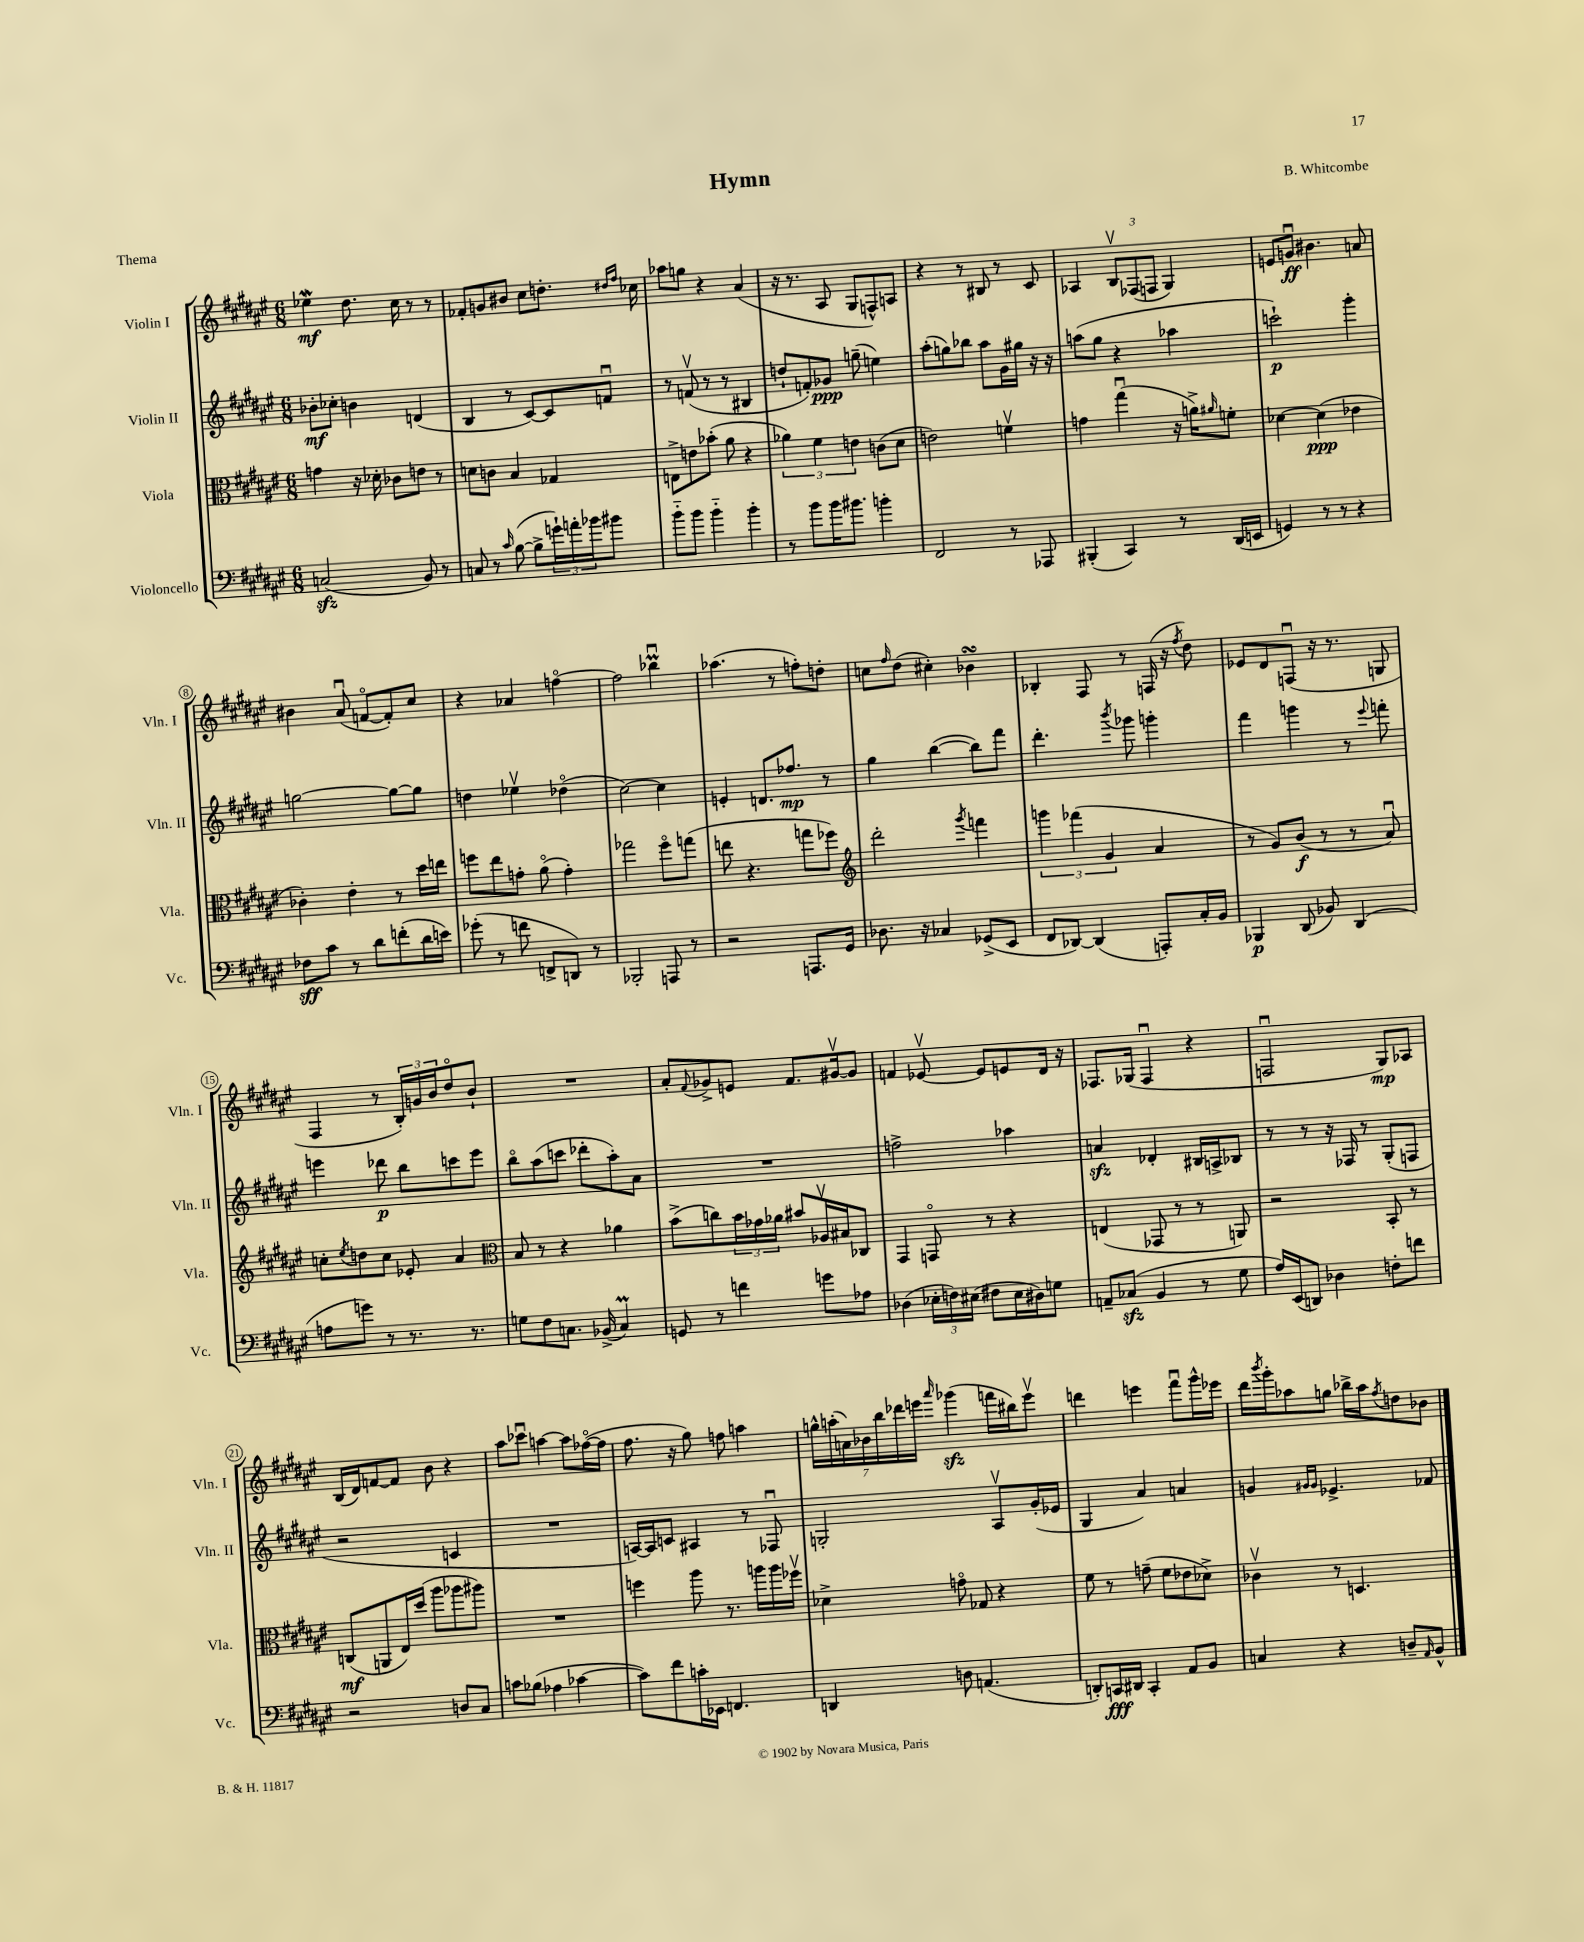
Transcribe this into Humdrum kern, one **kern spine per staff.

**kern	**kern	**kern	**kern
*staff4	*staff3	*staff2	*staff1
*clefF4	*clefC3	*clefG2	*clefG2
*k[f#c#g#d#a#e#]	*k[f#c#g#d#a#e#]	*k[f#c#g#d#a#e#]	*k[f#c#g#d#a#e#]
*M6/8	*M6/8	*M6/8	*M6/8
(2C	4g	8b-'	4ee-
.	.	8cc-'	.
.	16r	4b	8.dd#
.	16d-'	.	.
.	8c-	.	.
.	.	.	16cc#
8BB)	8e	(4d	8r
8r	8r	.	8r
=	=	=	=
8C	8d	4B	8f-'
8r	8c	.	8g
16qqc#	.	.	.
([8B	4B	8r	8b#
8B^]	.	[8c#)	8cc#
24g`)	4G-	8c#]	8.dd'
24a'	.	.	.
24b-	.	.	.
8b#	.	8fu	.
.	.	.	16qqdd#
.	.	.	16qqff#
.	.	.	16cc-
=	=	=	=
8b'~	8E^	8r	8aa-
8b	8e	(8fv	8gg
4b'~	(8b-'	8r	4r
.	8a#	8r	.
4b'	4r	4B#	(4a#
=	=	=	=
8r	6a-)	8dd`	16r
.	.	.	8.r
8b	.	8f')	.
.	6f#	.	.
16b	.	8g-	8A#
8.b#	.	.	.
.	6e	.	.
.	.	(8gg~	8G#
4b'	(8c	4ee)	8F^^)
.	8d#	.	8A
=	=	=	=
2FF#	2e)	(8aa#'	4r
.	.	8gg)	.
.	.	8bb-	8r
.	.	8aa#	8B#
8r	4fv	16g#	8r
.	.	16gg#	.
8AAA-	.	16r	8c#
.	.	16r	.
=	=	=	=
(4BBB#'	4g	(8aa	4A-
.	.	8gg#	.
4CC#)	(4gg#u	4r	12Bv
.	.	.	(12F-
.	.	.	12F
8r	16r	4aa-	4G#)
.	16a^)	.	.
.	16qqa#	.	.
(16DD#	8f'	.	.
16EE	.	.	.
=	=	=	=
4GG)	[4d-	2ccc`)	8e
.	.	.	8gu
8r	(4d-]	.	4.b#
8r	.	.	.
4r	4e-	4ggg#'	.
.	.	.	8a
=	=	=	=
8F-	4c-')	[2gg	4b#
8c#	.	.	.
8r	4e#'	.	(8a#u
8d#	.	.	[8fo
(8f'	8r	8gg_	8f'])
16d#	16dd#	8gg]	8cc#
16e)	16ee	.	.
=	=	=	=
(8g-'	8ff	4dd	4r
8r	8ee#	.	.
8f	8g'	4ee-v	4a-
8FF^	(8a#o	.	.
8DD)	4g')	(4dd-o	[4ffo
8r	.	.	.
=	=	=	=
2BBB-'	2gg-	[2cc#)	2ff]
8AAA	8ff#o	4cc#]	4bb-u
8r	(8gg	.	.
=	=	=	=
2r	8ee	4e'	(4.aa-
.	4.r	.	.
.	.	8.d	.
.	.	.	8r
.	.	8.ff-	.
8.AAA	8gg	.	8ff')
.	8ff-)	8r	8dd'
16GG#	.	.	.
=	=	=	=
*	*clefG2	*	*
8.D-	2ddd#'	4gg#	8cc
.	.	.	16qqff#
.	.	.	(8dd#
16r	.	.	.
4C-	.	([4bb	4cc#')
.	8qggg#	.	.
(8GG-^	4fff	8bb])	4b-
8EE#	.	8fff#	.
=	=	=	=
8FF#	6ggg	4.ddd#'	4B-'
[8DD-)	.	.	.
.	(6fff-	.	.
(4DD-]	.	.	8F#
.	6g#	.	.
.	.	8qbbb	.
.	.	8ggg-	8r
8AAA')	4a#	4ggg'	(16F
.	.	.	16r
.	.	.	8qff#
16C#'	.	.	8dd#)
16BB	.	.	.
=	=	=	=
4BBB-	8r	4fff#	8e-
.	8g#)	.	8d#
(8DD#	(8b	4ggg	(8Fu
8BB-)	8r	.	16r
.	.	.	8.r
(4DD#	8r	8r	.
.	.	8qqeee#	.
.	8a#u)	8fff'	8G
=	=	=	=
8A	8cc'	4eee	4F#
.	8qee#	.	.
8g)	8dd	.	.
8r	8cc	8ddd-	8r
8.r	8e-'	8bb	24B')
.	.	.	24g
.	.	.	24b
.	4a#	8ccc	8dd#o
8.r	.	.	.
.	.	8eee	8b`
=	=	=	=
*	*clefC3	*	*
8G	8B	8bbo	2.r
8F#	8r	(8aa#	.
8.C	4r	8ccc	.
.	.	8ddd-'	.
(16BB-^	.	.	.
4C)	4a-	8aa#')	.
.	.	8a#	.
=	=	=	=
8GG	(8b^	2.r	8a#'
.	.	.	8qqf#
8r	8cc)	.	8g-^
4f	24b	.	8e
.	24g-	.	.
.	24a-	.	.
.	8b#	.	8.f#
8g	16A-v	.	.
.	16B#	.	[16g#v
8A-	8C-	.	8g#]
=	=	=	=
(4D-	4GG#	2ff^	4f
24E-'	8GGo	.	[8e-v
24F)	.	.	.
(24E#	.	.	.
8F#	8r	.	8e-]
16E#	4r	4aa-	8e
16D#)	.	.	.
8G	.	.	16d#
.	.	.	16r
=	=	=	=
8AA~	(4E	4a	8.F-
(8C-	.	.	.
.	.	.	(16G-
4BB	8GG-	4d-'	4F-u
.	8r	.	.
8r	8r	16B#	4r
.	.	16A^	.
8G#	8AA)	8B-	.
=	=	=	=
16A#)	2r	8r	2Fu
(16EE#	.	.	.
8DD)	.	8r	.
4D-	.	16r	.
.	.	16F-	.
.	.	8r	.
8F'	8BB'	(8G#'	8G#)
8f	8r	8F	8A-
=	=	=	=
2r	(8C	2r	(16B
.	.	.	16d#)
.	8AA	.	[8f
.	16E#)	.	8f]
.	(16dd#	.	.
.	8aa#	.	8b
8D	8aa-	4c	4r
8C#	8aa#)	.	.
=	=	=	=
8c	2.r	2.r	8aa#
(8B-	.	.	8ccc-u
4A-	.	.	[4aa
[4c-	.	.	8aa]
.	.	.	([16ff-o
.	.	.	16ff-]
=	=	=	=
8c-])	4ff	[16A)	8.ff#
.	.	16A]	.
8f#	.	8c	.
.	.	.	16r
16c'	8aa#	4A#	8gg#)
16EE-	.	.	.
4.FF	8.r	.	8ff
.	.	8r	4aa
.	16aa	.	.
.	16aa	8F-u	.
.	16ff-v	.	.
=	=	=	=
4DD	4d-^	2G'	28gg^^
.	.	.	(28aa'
.	.	.	28a)
.	.	.	28b-
.	.	.	28bb
.	.	.	28ddd-
.	.	.	28eee
.	.	.	16qqaaa#
8D	8go	.	(4ggg-
(4.AA	8G-	.	.
.	4r	8A#v	16fff
.	.	.	16bb#)
.	.	(16g#'	8eeev
.	.	16e-	.
=	=	=	=
8DD')	8f#	4G#	4ddd
16CC	8r	.	.
16DD#	.	.	.
4CC'	(8g~	4a#)	4eee
.	8f#	.	.
8AA#	8e-	4a	8fff#u
8BB	8d-^)	.	16ggg#^^
.	.	.	16eee-
=	=	=	=
4C	4c-v	4g	16ddd#
.	.	.	8qbbb
.	.	.	16ggg#'
.	.	.	8aa-
.	.	16qqg#	.
.	.	16qqg#	.
4r	8r	4.e-^	8gg
.	4.D	.	16bb-^
.	.	.	16aa-
.	.	.	8qff#
8D~	.	.	8dd
16qqAA#	.	.	.
8BB^^	.	8f-	8b-
==	==	==	==
*-	*-	*-	*-
